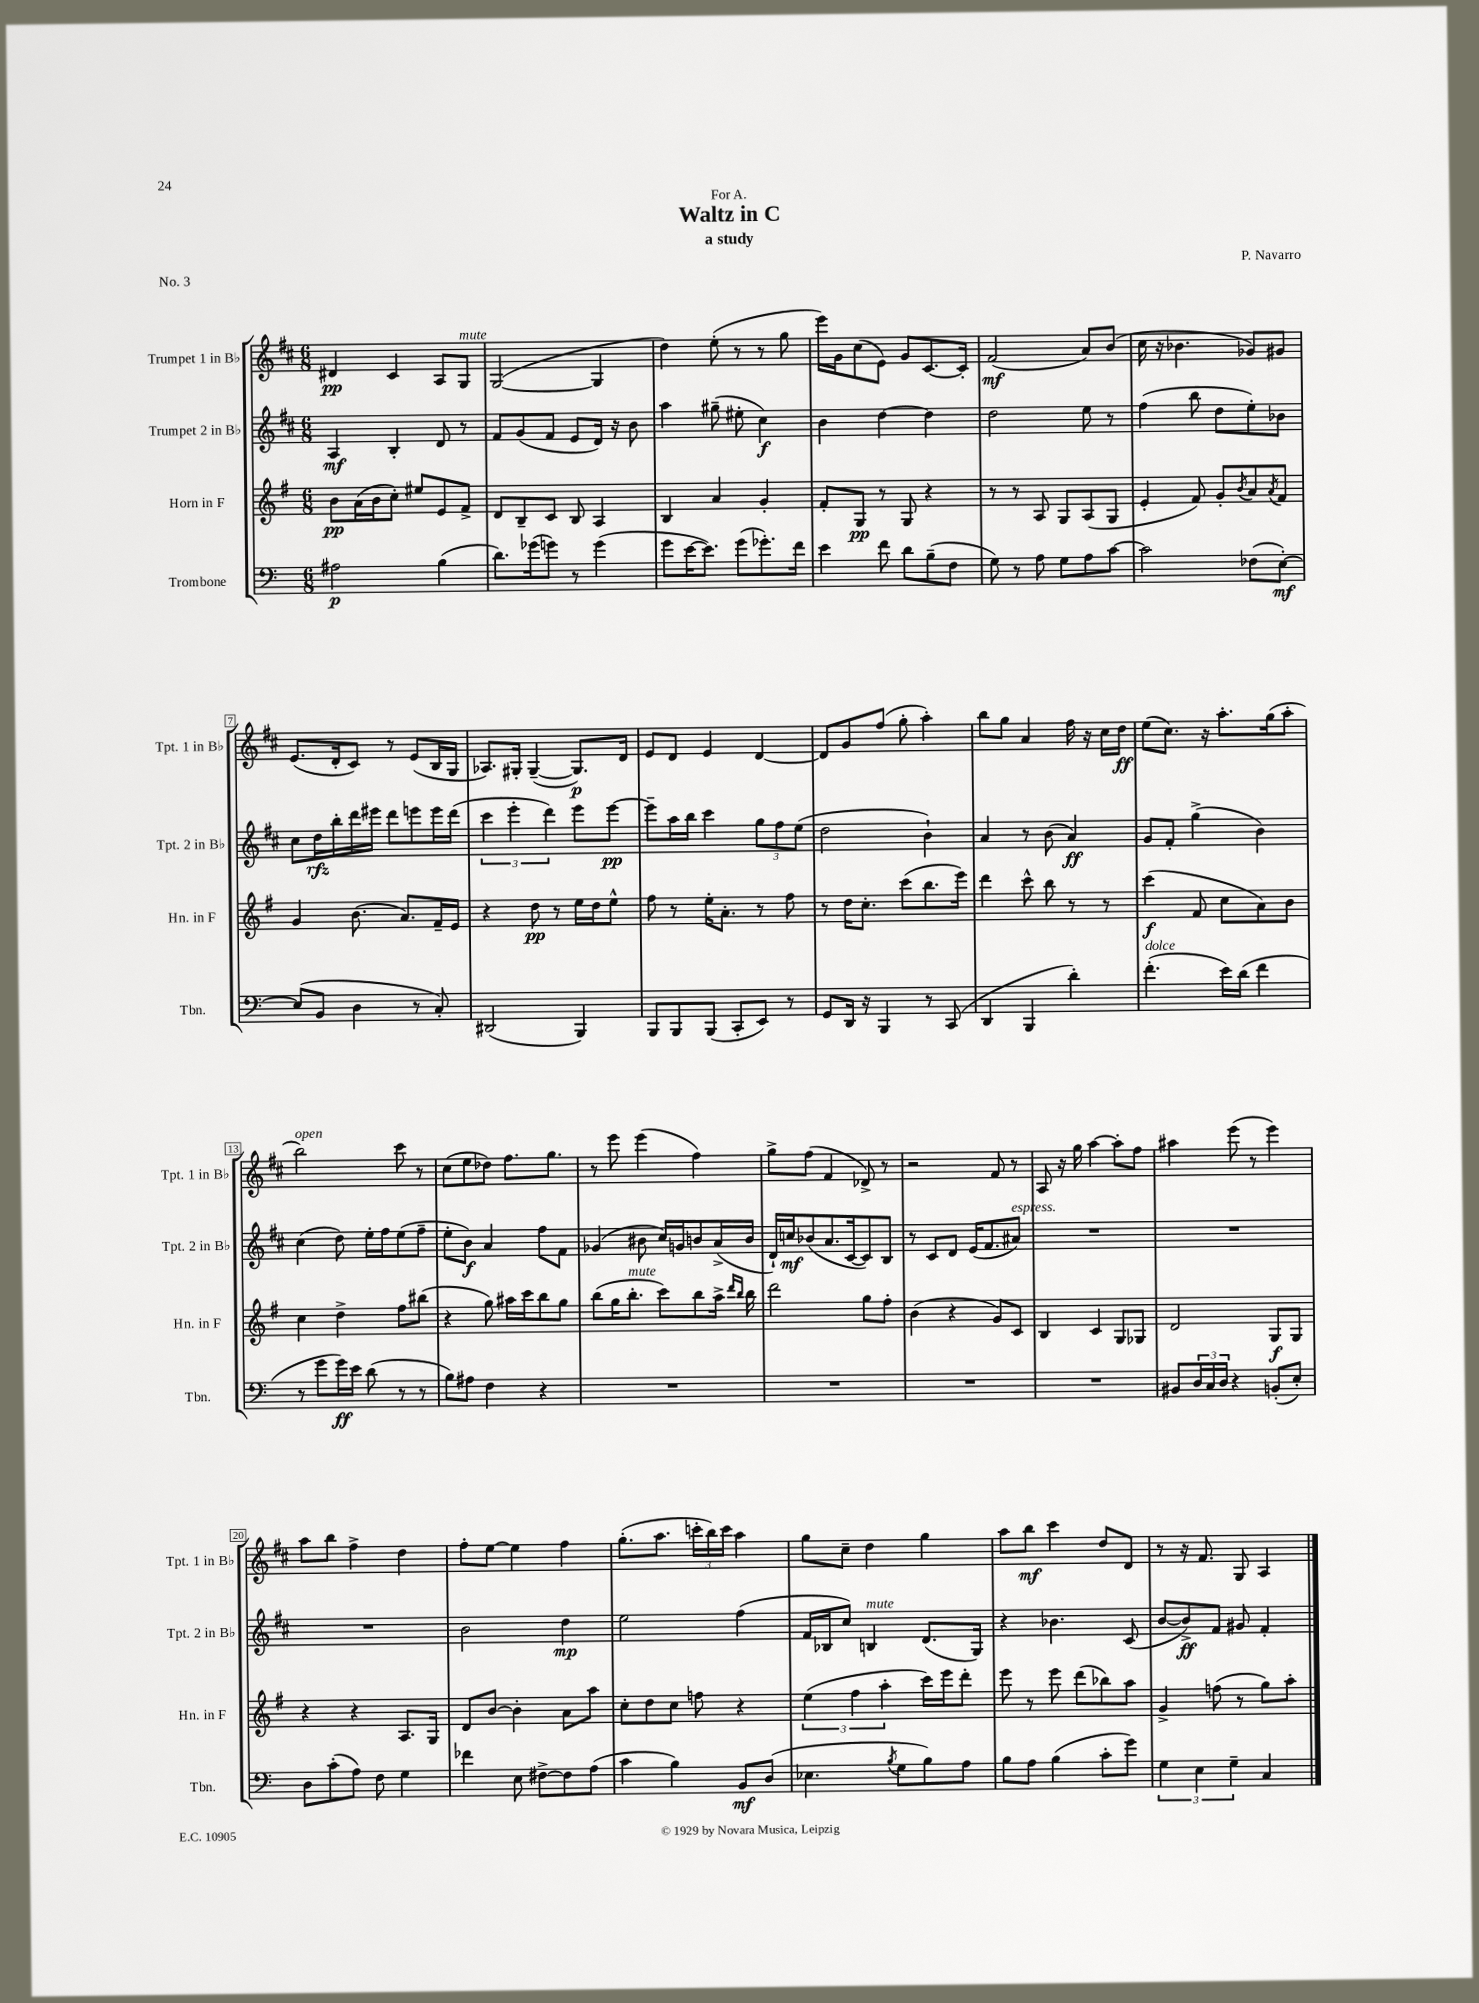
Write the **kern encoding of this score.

**kern	**kern	**kern	**kern
*staff4	*staff3	*staff2	*staff1
*clefF4	*clefG2	*clefG2	*clefG2
*k[]	*k[f#]	*k[f#c#]	*k[f#c#]
*M6/8	*M6/8	*M6/8	*M6/8
2A#\	8b\L	4A/	4d#/
.	(16a\L	.	.
.	16b\J	.	.
.	8cc'\J)	4B'/	4c#/
.	8ee#/L	.	.
(4B\	8e/	8d/	8A/L
.	8f#^/J	8r	8G/J
=	=	=	=
8.d\L)	8d/L	8f#/L	([2G/
.	8B~/	(8g/	.
(16g-\k	.	.	.
8g\J)	8c/J	8f#/J	.
8r	8B/	8e/L	.
(4g\	4A/	16d/Jk)	4G/]
.	.	16r	.
.	.	8b\	.
=	=	=	=
8g\L	4B/	4aa\	4dd\)
[16e\K	.	.	.
8.e\]J)	.	.	.
.	4a/	(8gg#~\	(8ee'\
(8g\L	.	8ee#'\	8r
8.g-'\)	4g'/	4cc#\)	8r
.	.	.	8gg\
16f\Jk	.	.	.
=	=	=	=
4e\	8f#'/L	4b\	16eee\LL)
.	.	.	16g\J
.	8G/J	.	(8cc#\
8f\	8r	[4dd\	8e\J)
8d\L	8G/	.	8g/L
(8B~\	4r	4dd\]	[8.c#/
8F\J	.	.	.
.	.	.	16c#'/]Jk
=	=	=	=
8G\)	8r	2dd\	(2f#/
8r	8r	.	.
8A\	8A/	.	.
8G\L	8G/L	.	.
8A\	(8A/	8ee\	8a/L)
[8c\J	8G/J	8r	(8b/J
=	=	=	=
2c\]	4e'/	(4ff#\	16cc#\
.	.	.	16r
.	.	.	4.b-\
.	8f#/)	8bb\	.
.	8g'/L	8dd\L	.
.	8qb/	.	.
(8F-\L	8a/	8ee'\)	8g-/L)
.	8qa/	.	.
[8E'\J)	8f#/J	8b-\J	8g#/J
=	=	=	=
(8E/]L	4g/	8cc#\L	(8.e/L
8BB/J	.	16dd\L	.
.	.	16bb'\	16d'/k
4D\	(8.b\	16ddd\	8c#/J)
.	.	16eee#\JJ	.
.	.	8ddd\L	8r
.	8.a/L)	.	.
8r	.	8eee\	(8e/L
8C'/)	16f#~/L	16eee\L	16B/L
.	16e/JJ	(16ddd\JJ	16G/JJ
=	=	=	=
(2DD#/	4r	6ccc#\	8.A-/L)
.	.	6eee'\	.
.	.	.	16G#'/Jk
.	8dd\	.	([4G#~/
.	.	6ddd\)	.
.	8r	.	.
4BBB/)	16ee\LL	8eee\L	8.G#/]L)
.	16dd\J	.	.
.	8ee^^\J	[8eee\J	.
.	.	.	16d/Jk
=	=	=	=
8BBB/L	8ff#\	8eee~\]L	8e/L
8BBB/	8r	16aa\L	8d/J
.	.	16bb\JJ	.
(8BBB/J	16ee'\LK	4ccc#\	4e/
.	8.a'\J	.	.
8CC'/L	.	.	.
8EE/J)	8r	12gg\L	[4d/
.	.	12ff#\	.
8r	8ff#\	.	.
.	.	(12ee\J	.
=	=	=	=
8GG/L	8r	2dd\	8d/]L
16DD/Jk	16dd\LK	.	8g/
16r	8.cc'\J	.	.
4BBB/	.	.	(8ff#/J
.	(8ccc\L	.	8gg'\
8r	8.bb\	4b`\)	4aa'\)
(8CC/	.	.	.
.	16eee\Jk)	.	.
=	=	=	=
4DD/	4ddd\	4a/	8bb\L
.	.	.	8gg\J
4BBB/	8ccc^^\	8r	4a/
.	8bb\	(8b\	.
4d'\)	8r	4a/)	16ff#\
.	.	.	16r
.	8r	.	16cc#\LL
.	.	.	16dd\JJ
=	=	=	=
(4.f'\	(4ccc\	8g/L	(8ee\L
.	.	8f#'/J	8.cc#\J)
.	8f#/	(4gg^\	.
.	.	.	16r
16e\LL)	8cc\L	.	8.aa'\L
(16d\JJ	.	.	.
4f\	8a\)	4b\)	.
.	.	.	(16gg\k
.	8b\J	.	8aa'\J
=	=	=	=
8r	4cc\	(4cc#\	2bb\)
8g\L	.	.	.
16g\L)	4dd^\	8dd\)	.
16e\JJ	.	.	.
(8d\	.	16ee'\LL	.
.	.	16ff#\J	.
8r	8ff#\L	(8ee\	8ccc#\
8r	(8bb#\J	8ff#~\J	8r
=	=	=	=
8B\L)	4r	8ee'\L	(8cc#\L
8A#\J	.	8b\J)	8ee\
4F\	8gg\)	4a/	8dd-\J)
.	16aa#\LL	.	8.ff#\L
.	16ccc\J	.	.
4r	8bb\	8ff#\L	.
.	.	.	8.gg\J
.	8gg\J	8f#\J	.
=	=	=	=
2.r	(8bb\L	(4g-/	8r
.	16gg\K	.	8eee\
.	8.bb'\J	.	.
.	.	8b#\	(4eee\
.	8ccc\L)	16cc#/LL)	.
.	.	16g/J	.
.	8bb\	8b/	4ff#\)
.	16aa^\Jk	(16a^/L	.
.	16qqddd/LL	.	.
.	16qqbb/JJ	.	.
.	16bb\	16b/JJ	.
=	=	=	=
2.r	2ddd\	16d`/LL)	8gg^\L
.	.	16cc/J	.
.	.	(8b-/	(8ff#\J
.	.	8.a/	4f#/
.	.	[16c#/k	.
.	8gg\L	8c#/])	8d-^/)
.	8ff#'\J	8B/J	8r
=	=	=	=
2.r	(4b\	8r	2r
.	.	8c#/L	.
.	4r	8d/J	.
.	.	(16e/LK	.
.	.	8.f#/	.
.	8g/L)	.	8f#/
.	8c/J	8a#/J)	8r
=	=	=	=
2.r	4B/	2.r	8A/
.	.	.	16r
.	.	.	16gg\
.	4c/	.	[4aa\
.	8G/L	.	8aa'\]L
.	8G-/J	.	8ff#\J
=	=	=	=
8BB#/L	2d/	2.r	4aa#\
24D/L	.	.	.
24C/	.	.	.
24D/JJ	.	.	.
4r	.	.	(8eee\
.	.	.	8r
(8BB'/L	8G/L	.	4eee\)
8E'/J)	8G/J	.	.
=	=	=	=
8D\L	4r	2.r	8aa\L
(8c'\	.	.	8bb\J
8A\J)	4r	.	4ff#^\
8F\	.	.	.
4G\	8.A/L	.	4dd\
.	16G/Jk	.	.
=	=	=	=
4f-\	8d/L	2b\	8ff#'\L
.	[8b/J	.	[8ee\J
8E\	4b'\]	.	4ee\]
[8F#^\L	.	.	.
8F#\]	8a\L	4dd\	4ff#\
(8A\J	8aa\J	.	.
=	=	=	=
4c\	8cc'\L	2ee\	(8.gg'\L
.	8dd\	.	.
.	.	.	8.aa\J
4B\)	8cc\J	.	.
.	8ff\	.	24ccc'\LL
.	.	.	24bb\)
.	.	.	24ccc\JJ
8BB/L	4r	(4ff#\	4aa\
(8D/J	.	.	.
=	=	=	=
4.E-\	(6ee\	16f#/LL	8gg\L
.	.	16B-/J	.
.	.	8cc#/J)	8cc#~\J
.	6ff#\	.	.
.	.	4B/	4dd\
.	6aa'\	.	.
8qB/	.	.	.
8G\L	.	.	.
8B\)	16ccc\LL)	(8.d/L	4gg\
.	16eee\J	.	.
8A\J	8ddd'\J	.	.
.	.	16G/Jk)	.
=	=	=	=
8B\L	8eee\	4r	8aa\L
8A\J	8r	.	8bb\J
(4B\	8eee\	4.b-\	4ccc#\
.	(8ddd\L	.	.
8c'\L	8bb-\)	.	8dd/L
8g\J)	8aa\J	(8c#/	8d/J
=	=	=	=
6G\	4g^/	[8b/L	8r
.	.	8b^/])	16r
6E\	.	.	.
.	.	.	8.f#/
.	(8ff\	8f#/J	.
6G~\	.	.	.
.	8r	8g#/	8G/
4C/	8gg\L)	4f#'/	4A/
.	8aa'\J	.	.
==	==	==	==
*-	*-	*-	*-
